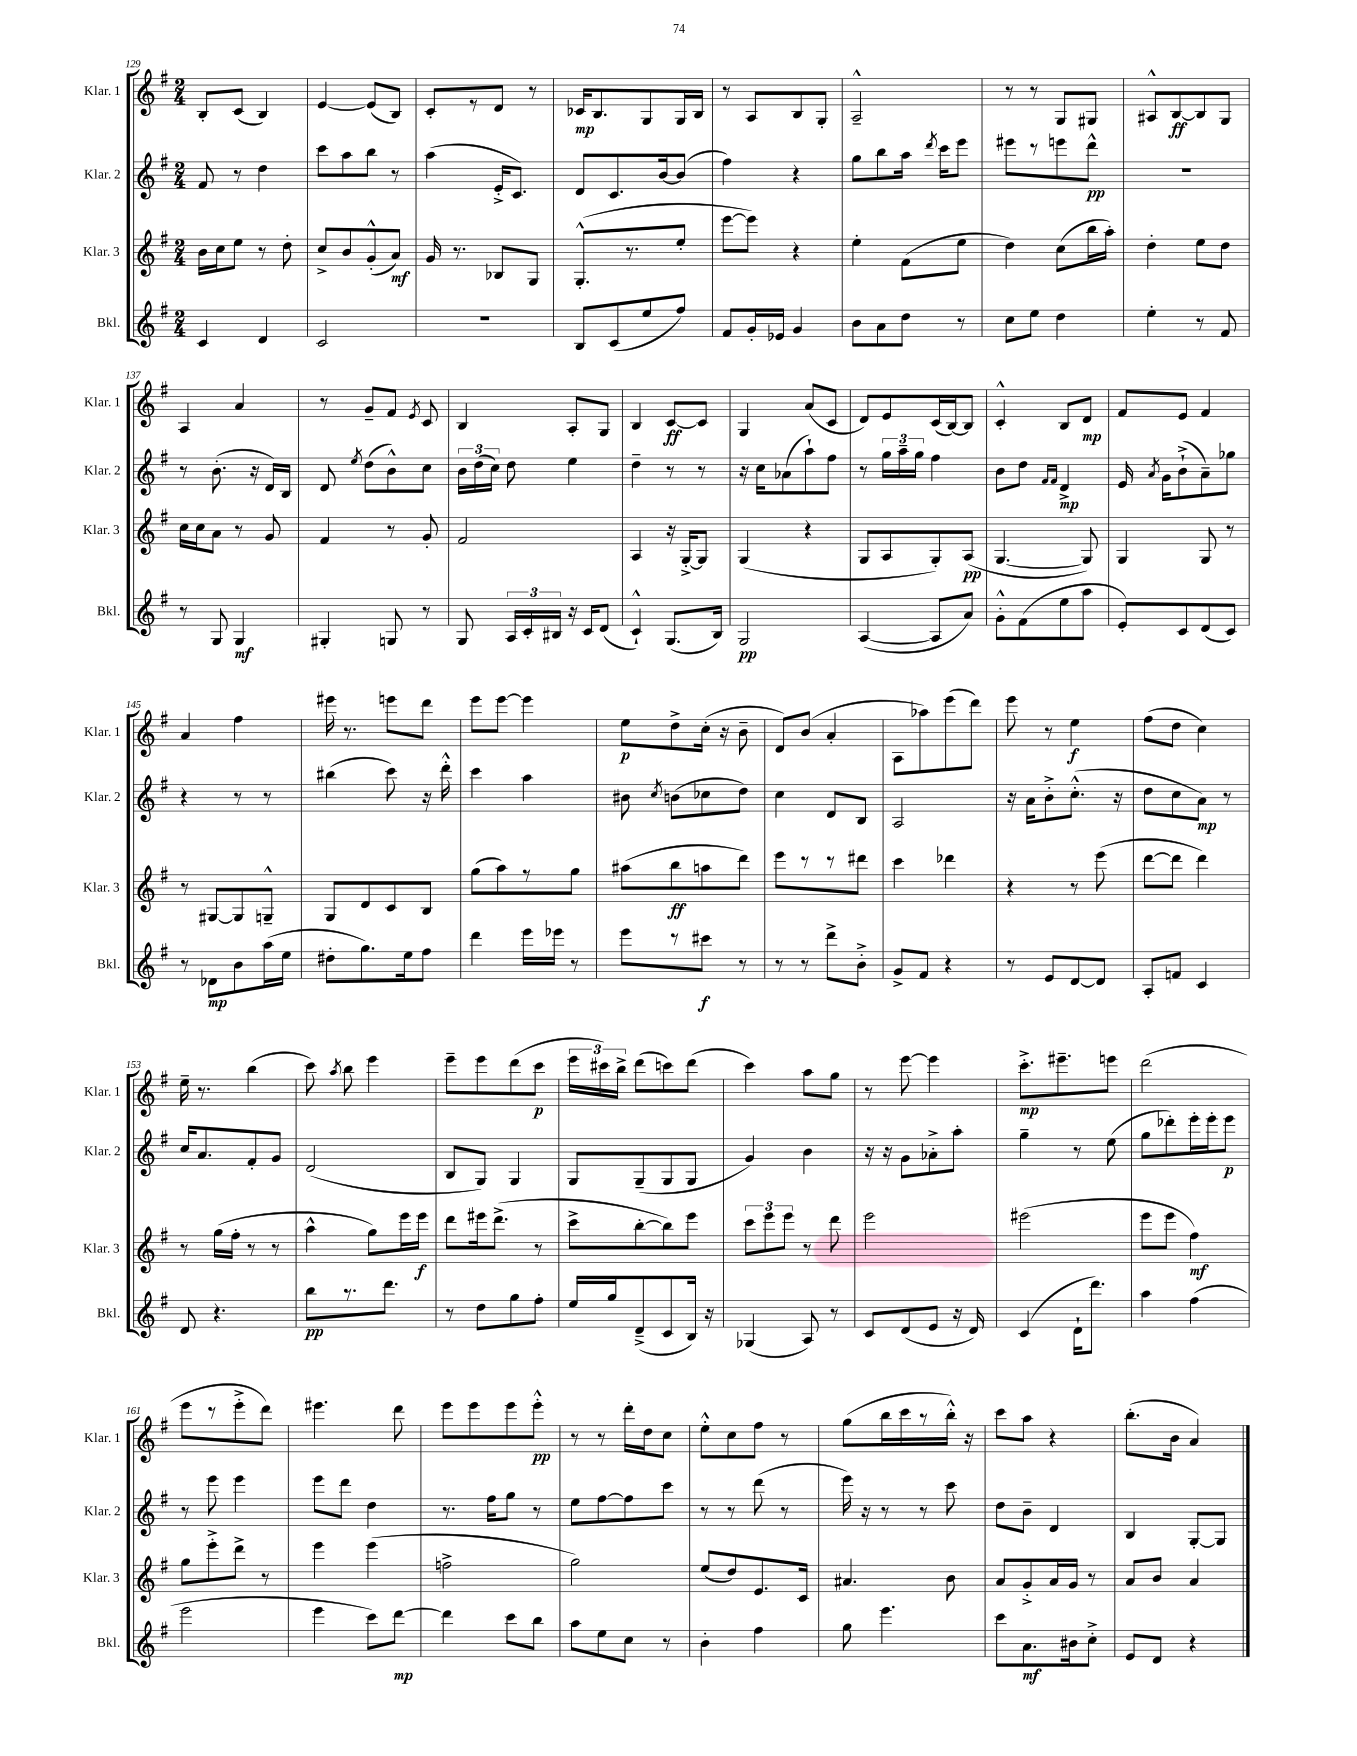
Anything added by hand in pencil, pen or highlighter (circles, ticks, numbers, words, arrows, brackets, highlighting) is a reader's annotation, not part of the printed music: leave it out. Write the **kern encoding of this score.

**kern	**dynam	**kern	**dynam	**kern	**dynam	**kern	**dynam
*part4	*part4	*part3	*part3	*part2	*part2	*part1	*part1
*staff4	*staff4	*staff3	*staff3	*staff2	*staff2	*staff1	*staff1
*I"Bkl.	*	*I"Klar. 3	*	*I"Klar. 2	*	*I"Klar. 1	*
*I'Bkl.	*	*I'Klar. 3	*	*I'Klar. 2	*	*I'Klar. 1	*
*clefG2	*	*clefG2	*	*clefG2	*	*clefG2	*
*k[f#]	*	*k[f#]	*	*k[f#]	*	*k[f#]	*
*M2/4	*	*M2/4	*	*M2/4	*	*M2/4	*
=129	=129	=129	=129	=129	=129	=129	=129
4c/	.	16b\LL	.	8f#/	.	8B'/L	.
.	.	16cc\J	.	.	.	.	.
.	.	8ee\J	.	8r	.	(8c/J	.
4d/	.	8r	.	4dd\	.	4B/)	.
.	.	8dd'\	.	.	.	.	.
=130	=130	=130	=130	=130	=130	=130	=130
2c/	.	8cc^/L	.	8ccc\L	.	[4e/	.
.	.	8b/	.	8aa\	.	.	.
.	.	(8g'^^/	.	8bb\J	.	(8e/L]	.
.	.	8a/J)	mf	8r	.	8B/J)	.
=131	=131	=131	=131	=131	=131	=131	=131
2r	.	16g/	.	(4aa\	.	8c'/L	.
.	.	8.r	.	.	.	.	.
.	.	.	.	.	.	8r	.
.	.	8B-X/L	.	16e'^/KL	.	8d/J	.
.	.	.	.	8.c/J)	.	.	.
.	.	8G/J	.	.	.	8r	.
=132	=132	=132	=132	=132	=132	=132	=132
8B/L	.	(8.G'^^/L	.	8d/L	.	16c-X/KL	mp
.	.	.	.	.	.	8.B/	.
(8c/	.	.	.	8.c/	.	.	.
.	.	8.r	.	.	.	.	.
8ee/	.	.	.	.	.	8G/	.
.	.	.	.	[16b/k	.	.	.
8ff#/J)	.	8ee'/J	.	(8b/J]	.	16G/L	.
.	.	.	.	.	.	16B/JJ	.
=133	=133	=133	=133	=133	=133	=133	=133
8f#/L	.	[8eee\L	.	4ff#\)	.	8r	.
16g'/L	.	8eee\J])	.	.	.	8A/L	.
16e-X/JJ	.	.	.	.	.	.	.
4g/	.	4r	.	4r	.	8B/	.
.	.	.	.	.	.	8G'/J	.
=134	=134	=134	=134	=134	=134	=134	=134
8b\L	.	4ee'\	.	8gg\L	.	2A~^^/	.
8a\	.	.	.	8bb\	.	.	.
8dd\J	.	(8f#\L	.	16aa\Jk	.	.	.
.	.	.	.	8qddd/	.	.	.
.	.	.	.	16ccc\KL	.	.	.
8r	.	8ee\J	.	8eee\J	.	.	.
=135	=135	=135	=135	=135	=135	=135	=135
8cc\L	.	4dd\)	.	8eee#X\L	.	8r	.
8ee\J	.	.	.	8r	.	8r	.
4dd\	.	(8cc\L	.	8eeen\	.	8G/L	.
.	.	16bb\L	.	8ddd^^\J	pp	8G#X/J	.
.	.	16aa'\JJ)	.	.	.	.	.
=136	=136	=136	=136	=136	=136	=136	=136
4ee'\	.	4dd'\	.	2r	.	8A#X^^/L	.
.	.	.	.	.	.	[8B/	ff
8r	.	8ee\L	.	.	.	8B/]	.
8f#/	.	8dd\J	.	.	.	8G/J	.
!!LO:LB:g=z
=137	=137	=137	=137	=137	=137	=137	=137
8r	.	16cc\LL	.	8r	.	4A/	.
.	.	16cc\J	.	.	.	.	.
8G/	.	8a\J	.	(8.b'\	.	.	.
4G/	mf	8r	.	.	.	4a/	.
.	.	.	.	16r	.	.	.
.	.	8g/	.	16d/LL)	.	.	.
.	.	.	.	16B/JJ	.	.	.
=138	=138	=138	=138	=138	=138	=138	=138
4G#X'/	.	4f#/	.	8d/	.	8r	.
.	.	.	.	8qee/	.	.	.
.	.	.	.	(8dd\L	.	8g~/L	.
8Gn/	.	8r	.	8b^^\)	.	8f#/J	.
.	.	.	.	.	.	8qe/	.
8r	.	8g'/	.	8cc\J	.	8c/	.
=139	=139	=139	=139	=139	=139	=139	=139
8G/	.	2f#/	.	24b\LL	.	4B/	.
.	.	.	.	(24dd\	.	.	.
.	.	.	.	24cc\JJ)	.	.	.
24A/LL	.	.	.	8dd\	.	.	.
24c'/	.	.	.	.	.	.	.
24B#X/JJ	.	.	.	.	.	.	.
16r	.	.	.	4ee\	.	8A'/L	.
16c/KL	.	.	.	.	.	.	.
(8d/J	.	.	.	.	.	8G/J	.
=140	=140	=140	=140	=140	=140	=140	=140
4c`^^/)	.	4A/	.	4dd~\	.	4B/	.
(8.G/L	.	16r	.	8r	.	[8c/L	ff
.	.	[16G'^/KL	.	.	.	.	.
.	.	8G/J]	.	8r	.	8c/J]	.
16B/Jk)	.	.	.	.	.	.	.
=141	=141	=141	=141	=141	=141	=141	=141
2G/	pp	(4G/	.	16r	.	4G/	.
.	.	.	.	16cc\KL	.	.	.
.	.	.	.	(8a-X\	.	.	.
.	.	4r	.	8aa`\)	.	(8a/L	.
.	.	.	.	8ff#\J	.	8c/J	.
=142	=142	=142	=142	=142	=142	=142	=142
([4A/	.	8G/L	.	8r	.	8d/L)	.
.	.	8A/	.	24gg\LL	.	8e/	.
.	.	.	.	24aa~\	.	.	.
.	.	.	.	24gg\JJ	.	.	.
8A/L]	.	8G'/)	.	4ff#\	.	(16c/L	.
.	.	.	.	.	.	[16B/J)	.
8a/J)	.	(8A/J	pp	.	.	8B/J]	.
=143	=143	=143	=143	=143	=143	=143	=143
8g'^^\L	.	[4.G/	.	8b\L	.	4c'^^/	.
(8f#\	.	.	.	8dd\J	.	.	.
.	.	.	.	16qqf#/LL	.	.	.
.	.	.	.	16qqf#/JJ	.	.	.
8ee\	.	.	.	4d^/	mp	8B/L	.
8aa\J	.	8G/])	.	.	.	8d/J	mp
=144	=144	=144	=144	=144	=144	=144	=144
8e'/L)	.	4G/	.	16e/	.	8f#/L	.
.	.	.	.	8qa/	.	.	.
.	.	.	.	16g\KL	.	.	.
8c/	.	.	.	(8b`^\	.	8e/J	.
(8d/	.	8G/	.	8a~\)	.	4f#/	.
8c/J)	.	8r	.	8gg-X\J	.	.	.
!!LO:LB:g=z
=145	=145	=145	=145	=145	=145	=145	=145
8r	.	8r	.	4r	.	4a/	.
8d-X\L	mp	[8G#X/L	.	.	.	.	.
8b\	.	8G#/]	.	8r	.	4ff#\	.
(16aa\L	.	8Gn~^^/J	.	8r	.	.	.
16ee\JJ	.	.	.	.	.	.	.
=146	=146	=146	=146	=146	=146	=146	=146
8dd#X'\L	.	8G/L	.	(4bb#X\	.	16eee#X\	.
.	.	.	.	.	.	8.r	.
8.gg\)	.	8d/	.	.	.	.	.
.	.	8c/	.	8ccc\)	.	8eeen\L	.
16ee\k	.	.	.	.	.	.	.
8ff#\J	.	8B/J	.	16r	.	8ddd\J	.
.	.	.	.	16ddd'^^\	.	.	.
=147	=147	=147	=147	=147	=147	=147	=147
4ddd\	.	(8gg\L	.	4ccc\	.	8eee\L	.
.	.	8aa\)	.	.	.	[8eee\J	.
16eee\LL	.	8r	.	4aa\	.	4eee\]	.
16eee-X\JJ	.	.	.	.	.	.	.
8r	.	8gg\J	.	.	.	.	.
=148	=148	=148	=148	=148	=148	=148	=148
8eee\L	.	(8aa#X\L	.	8b#X\	.	8ee\L	p
.	.	.	.	8qcc/	.	.	.
8r	.	8bb\	ff	(8bn\L	.	8dd^\	.
8ccc#X\J	f	8aan\	.	8cc-X\	.	(16cc'\Jk	.
.	.	.	.	.	.	16r	.
8r	.	8ddd\J)	.	8dd\J)	.	8b~\	.
=149	=149	=149	=149	=149	=149	=149	=149
8r	.	8eee\L	.	4cc\	.	8d/L)	.
8r	.	8r	.	.	.	(8b/J	.
8ddd^\L	.	8r	.	8d/L	.	4a'/	.
8b'^\J	.	8ddd#X\J	.	8B/J	.	.	.
=150	=150	=150	=150	=150	=150	=150	=150
8g^/L	.	4ccc\	.	2A/	.	8A\L	.
8f#/J	.	.	.	.	.	8aa-X\)	.
4r	.	4ddd-X\	.	.	.	(8eee\	.
.	.	.	.	.	.	8ddd\J)	.
=151	=151	=151	=151	=151	=151	=151	=151
8r	.	4r	.	16r	.	8eee\	.
.	.	.	.	16a\KL	.	.	.
8e/L	.	.	.	8b'^\	.	8r	.
[8d/	.	8r	.	(8.cc'^^\J	.	4ee\	f
8d/J]	.	(8eee\	.	.	.	.	.
.	.	.	.	16r	.	.	.
=152	=152	=152	=152	=152	=152	=152	=152
8A'/L	.	[8ddd\L	.	8dd\L	.	(8ff#\L	.
8fn/J	.	8ddd\J]	.	8cc\	.	8dd\J	.
4c/	.	4ddd\)	.	8a\J)	mp	4cc\)	.
.	.	.	.	8r	.	.	.
!!LO:LB:g=z
=153	=153	=153	=153	=153	=153	=153	=153
8d/	.	8r	.	16cc/KL	.	16ee~\	.
.	.	.	.	8.a/	.	8.r	.
4.r	.	(16gg\LL	.	.	.	.	.
.	.	16ff#'\JJ	.	.	.	.	.
.	.	8r	.	8f#'/	.	(4bb\	.
.	.	8r	.	8g/J	.	.	.
=154	=154	=154	=154	=154	=154	=154	=154
8bb\L	pp	4aa^^\	.	(2d/	.	8ccc\)	.
.	.	.	.	.	.	8qaa/	.
8.r	.	.	.	.	.	8bb\	.
.	.	8gg\L)	.	.	.	4eee\	.
8.ddd\J	.	.	.	.	.	.	.
.	.	16eee\L	.	.	.	.	.
.	.	16eee\JJ	f	.	.	.	.
=155	=155	=155	=155	=155	=155	=155	=155
8r	.	8ddd\L	.	8B/L	.	8eee~\L	.
8dd\L	.	16eee#X\k	.	8G/J)	.	8eee\	.
.	.	(8.ddd^\J	.	.	.	.	.
8gg\	.	.	.	4G/	.	(8ddd\	.
8ff#'\J	.	8r	.	.	.	8ccc\J	p
=156	=156	=156	=156	=156	=156	=156	=156
16ee/LL	.	8ccc^\L	.	8G/L	.	24eee\LL	.
.	.	.	.	.	.	24ccc#X\)	.
16gg/J	.	.	.	.	.	.	.
.	.	.	.	.	.	24bb^\JJ	.
(8d~^/	.	[8bb'\	.	(8G~/	.	(8ddd\L	.
8c/	.	8bb\])	.	8G/	.	8cccn\)	.
16B/Jk)	.	8eee\J	.	8G/J	.	(8ddd\J	.
16r	.	.	.	.	.	.	.
=157	=157	=157	=157	=157	=157	=157	=157
(4G-X/	.	12ccc\L	.	4g/)	.	4ccc\)	.
.	.	12eee\	.	.	.	.	.
.	.	12eee\J	.	.	.	.	.
8A/)	.	8r	.	4b\	.	8aa\L	.
8r	.	8ddd\	.	.	.	8gg\J	.
=158	=158	=158	=158	=158	=158	=158	=158
8c/L	.	2eee\	.	16r	.	8r	.
.	.	.	.	16r	.	.	.
(8d/	.	.	.	8g\L	.	[8eee\	.
8e/J	.	.	.	8a-X'^\	.	4eee\]	.
16r	.	.	.	8aa'\J	.	.	.
16d/)	.	.	.	.	.	.	.
=159	=159	=159	=159	=159	=159	=159	=159
(4c/	.	(2eee#X\	.	4gg~\	.	8.ccc'^\L	mp
.	.	.	.	.	.	8.eee#X~\	.
16d`\KL	.	.	.	8r	.	.	.
8.ddd\J)	.	.	.	.	.	.	.
.	.	.	.	(8ee\	.	8eeen\J	.
=160	=160	=160	=160	=160	=160	=160	=160
4aa\	.	8eee\L	.	8gg\L	.	(2ddd\	.
.	.	8eee\J	.	8ddd-X'\)	.	.	.
(4ff#\	.	4ff#\)	mf	16eee'\L	.	.	.
.	.	.	.	16eee'\J	.	.	.
.	.	.	.	8eee\J	p	.	.
!!LO:LB:g=z
=161	=161	=161	=161	=161	=161	=161	=161
2eee\	.	8gg\L	.	8r	.	8eee\L	.
.	.	8eee'^\	.	8eee\	.	8r	.
.	.	8ddd^\J	.	4eee\	.	8eee'^\	.
.	.	8r	.	.	.	8ddd\J)	.
=162	=162	=162	=162	=162	=162	=162	=162
4eee\	.	4eee\	.	8eee\L	.	4.eee#X\	.
.	.	.	.	8ddd\J	.	.	.
8ccc\L)	.	(4eee\	.	4dd\	.	.	.
[8ddd\J	mp	.	.	.	.	8ddd\	.
=163	=163	=163	=163	=163	=163	=163	=163
4ddd\]	.	2ffn^\	.	8.r	.	8eee\L	.
.	.	.	.	.	.	8eee\	.
.	.	.	.	16ff#\KL	.	.	.
8ccc\L	.	.	.	8gg\J	.	8eee\	.
8bb\J	.	.	.	8r	.	8eee'^^\J	pp
=164	=164	=164	=164	=164	=164	=164	=164
8aa\L	.	2gg\)	.	8ee\L	.	8r	.
8ee\	.	.	.	[8ff#\	.	8r	.
8cc\J	.	.	.	8ff#\]	.	16ddd'\LL	.
.	.	.	.	.	.	16dd\J	.
8r	.	.	.	8ccc\J	.	8cc\J	.
=165	=165	=165	=165	=165	=165	=165	=165
4b'\	.	(8ee/L	.	8r	.	8ee'^^\L	.
.	.	8dd/)	.	8r	.	8cc\	.
4ff#\	.	8.e/	.	(8ddd\	.	8ff#\J	.
.	.	.	.	8r	.	8r	.
.	.	16c/Jk	.	.	.	.	.
=166	=166	=166	=166	=166	=166	=166	=166
8gg\	.	4.a#X/	.	16eee\)	.	(8gg\L	.
.	.	.	.	16r	.	.	.
4.eee\	.	.	.	8r	.	16bb\L	.
.	.	.	.	.	.	16ccc\	.
.	.	.	.	8r	.	8r	.
.	.	8b\	.	8ccc\	.	16bb'^^\JJ)	.
.	.	.	.	.	.	16r	.
=167	=167	=167	=167	=167	=167	=167	=167
8ccc\L	.	8a/L	.	8dd\L	.	8ccc\L	.
8.a\	mf	8g'^/	.	8b~\J	.	8aa\J	.
.	.	16a/L	.	4d/	.	4r	.
16b#X\k	.	16g/JJ	.	.	.	.	.
8cc'^\J	.	8r	.	.	.	.	.
=168	=168	=168	=168	=168	=168	=168	=168
8e/L	.	8a/L	.	4B/	.	(8.bb'\L	.
8d/J	.	8b/J	.	.	.	.	.
.	.	.	.	.	.	16b\Jk	.
4r	.	4a/	.	[8G'/L	.	4a/)	.
.	.	.	.	8G/J]	.	.	.
==	==	==	==	==	==	==	==
*-	*-	*-	*-	*-	*-	*-	*-
